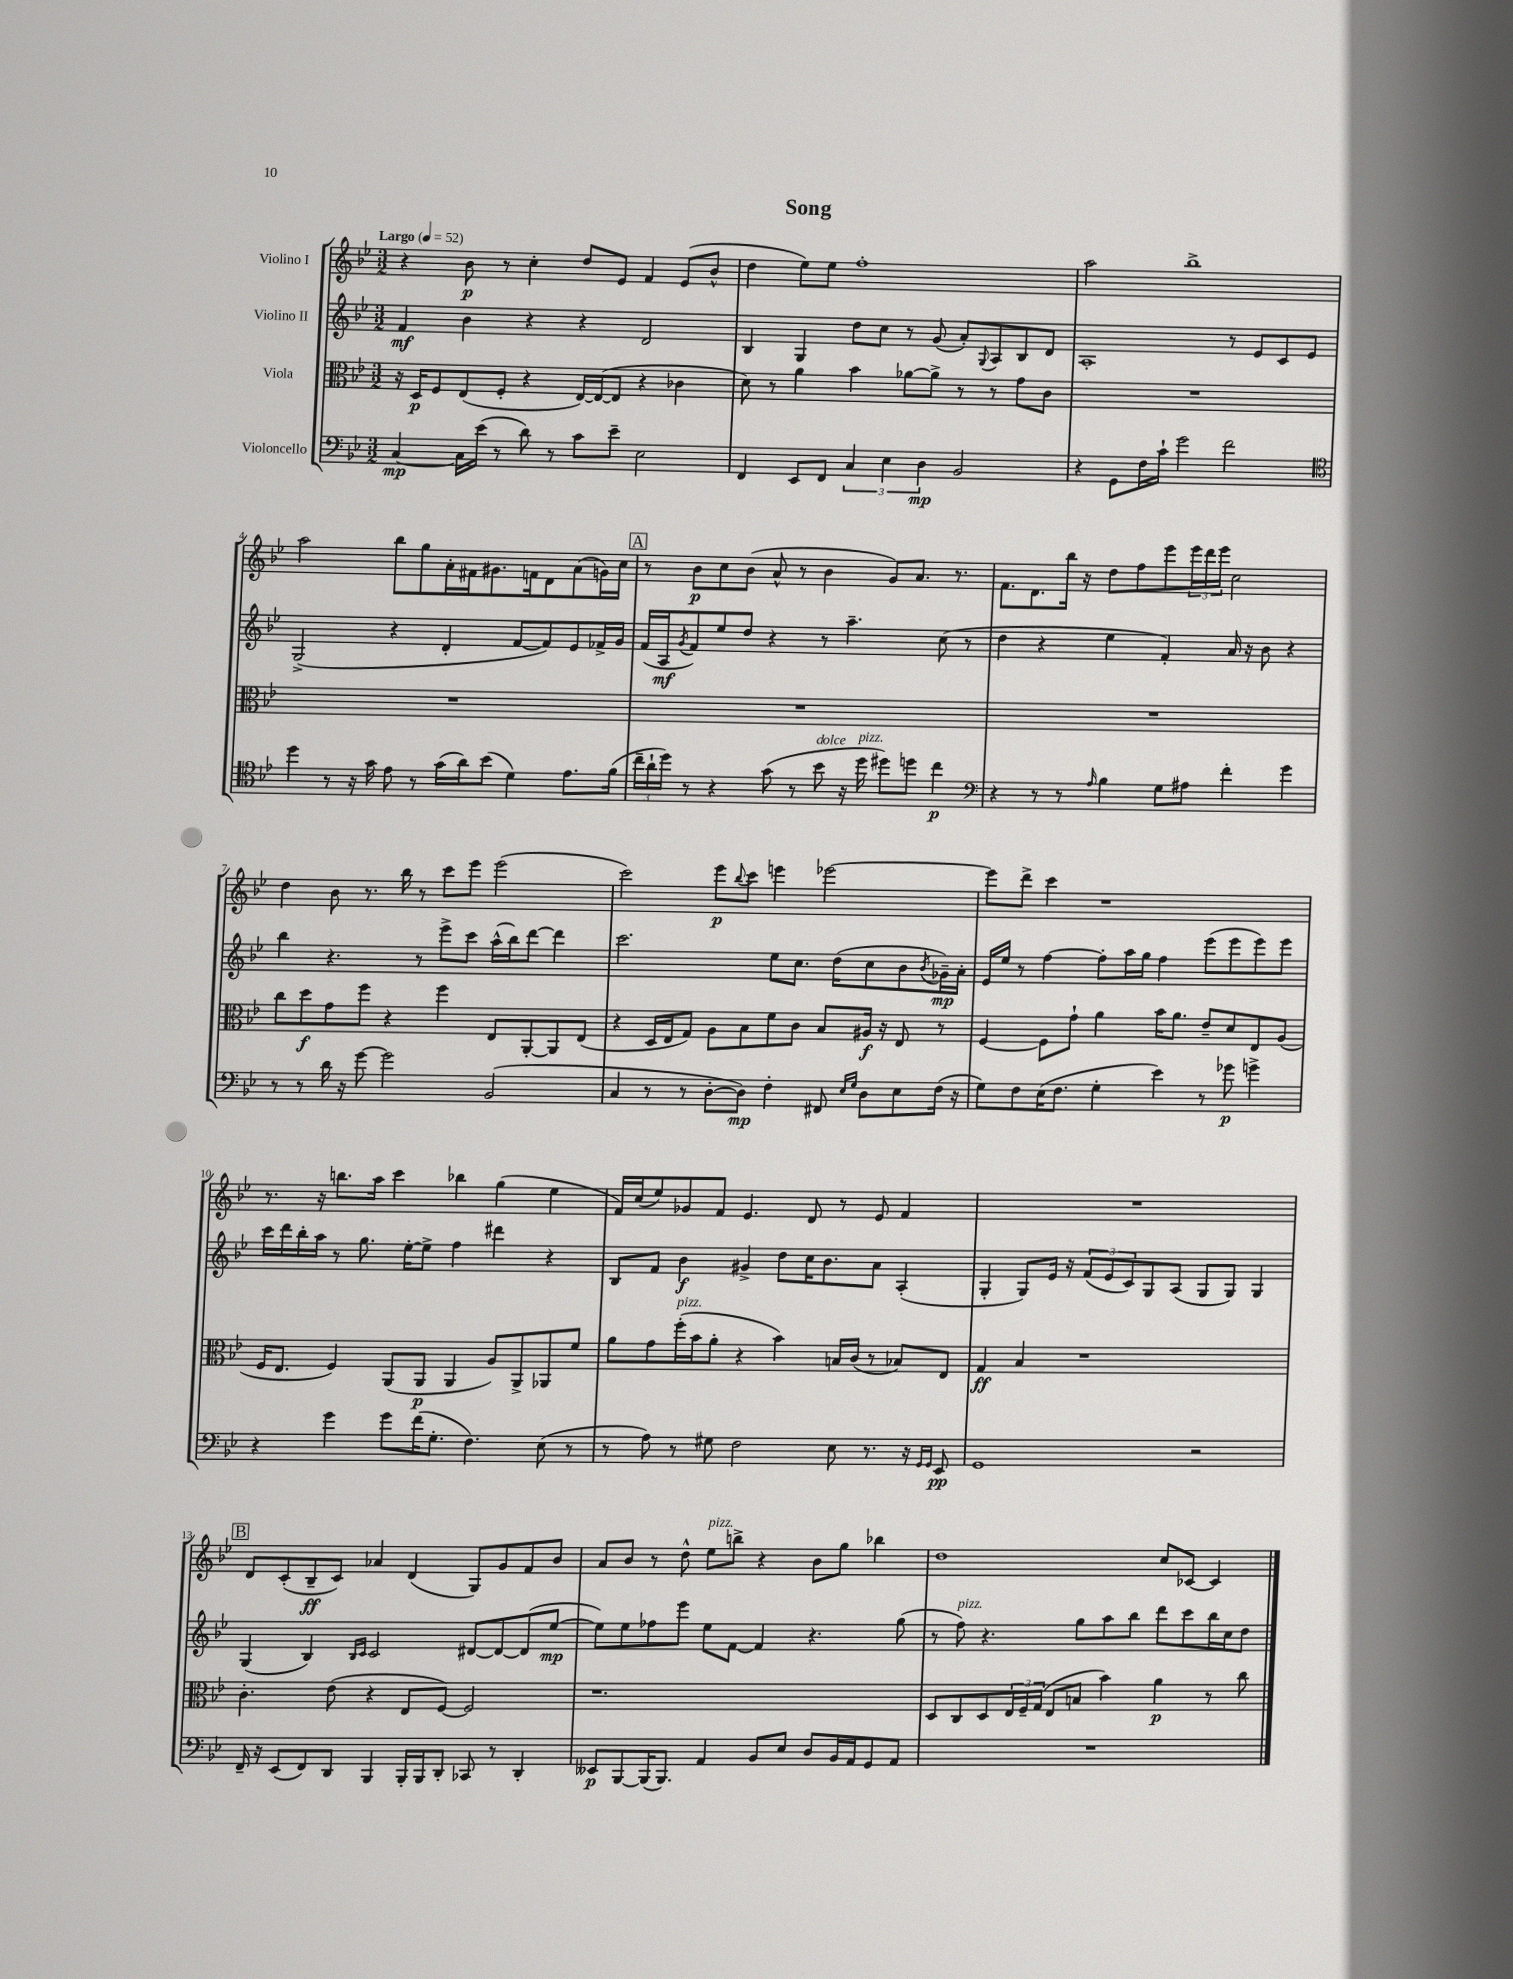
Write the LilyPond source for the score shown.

\header { title = "Song" }
<<
\new StaffGroup <<
\new Staff = "s0" \with { instrumentName = "Violino I" } {
    \clef treble \key bes \major \numericTimeSignature \time 3/2 \tempo "Largo" 4 = 52
    r4 bes'8\p r8 c''4-. d''8 ees'8 f'4 ees'8( bes'8-^ |
    d''4 ees''8) ees''8 f''1-. |
    a''2 bes''1-> |
    a''2 bes''8 g''8 a'16-. fis'16 gis'8. f'16 d'8 a'8( g'16) c''16 |
    \mark \markup { \box "A" } r8 bes'8\p c''8 bes'8( a'8-^ r8 bes'4 g'8) a'8. r8. |
    f'8. d'8. bes''16 r16 d''8 f''8 ees'''8 \tuplet 3/2 { ees'''16 d'''16 ees'''16 } c''2 |
    d''4 bes'8 r8. bes''16 r8 c'''8 ees'''8 ees'''2( |
    c'''2) ees'''8\p \appoggiatura { bes''8 } c'''8 e'''4 ees'''2~ |
    ees'''8 d'''8-> c'''4 r1 |
    r8. r16 b''8. a''16 c'''4 bes''4 g''4( ees''4 |
    f'16) c''16( ees''8) ges'8 f'8 ees'4. d'8 r8 ees'8 f'4 |
    R1. |
    \mark \markup { \box "B" } d'8 c'8-.( bes8--\ff c'8) aes'4 d'4( g8) g'8 f'8 bes'8 |
    a'8 bes'8 r8 d''8-^ ees''8^\markup { \italic "pizz." } b''8-> r4 bes'8 g''8 bes''4 |
    d''1 c''8 ces'8~ ces'4 \bar "|." |
}
\new Staff = "s1" \with { instrumentName = "Violino II" } {
    \clef treble \key bes \major \numericTimeSignature \time 3/2
    f'4\mf bes'4 r4 r4 d'2 |
    bes4 g4 d''8 c''8 r8 g'8( a'8-.) \appoggiatura { g8 } a8 bes8 d'8 |
    a1-. r8 ees'8 c'8 ees'8 |
    g2->( r4 d'4-. f'8~ f'8) ees'8 fes'16-> g'16 |
    \mark \markup { \box "A" } f'16( a16\mf \acciaccatura { g'8 } f'8) ees''8 d''8 r4 r8 a''4.-- c''8( r8 |
    d''4 r4 ees''4 f'4-.) a'16 r16 bes'8 r4 |
    bes''4 r4. r8 ees'''8-> c'''8 a''16-^( bes''16) d'''8~ d'''4 |
    c'''2. ees''8 c''8. d''16( c''8 bes'8 \acciaccatura { bes'8 } ges'16--\mp) a'16-. |
    ees'16 ees''16 r8 f''4~ f''8-. a''16 g''16 f''4 ees'''8( ees'''8 ees'''8) ees'''8 |
    c'''16 d'''16 bes''16-. a''16 r8 g''8. ees''16~-. ees''8-> f''4 dis'''4 r4 |
    bes8 f'8 bes'4\f gis'4-> d''8 c''16 bes'8. a'8 a4-.( |
    g4-. g8) ees'16 r16 \tuplet 3/2 { f'8( ees'8 c'8) } g8 a8( g8 g8) g4 |
    \mark \markup { \box "B" } g4( bes4) \grace { bes16 c'16 } c'2 dis'8~ dis'8~ dis'8( ees''8~\mp |
    ees''8) ees''8 fes''8 ees'''8 ees''8 f'8~ f'4 r4. g''8( |
    r8 f''8^\markup { \italic "pizz." }) r4. g''8 a''8 bes''8 d'''8 c'''8 bes''16 c''16 d''8 \bar "|." |
}
\new Staff = "s2" \with { instrumentName = "Viola" } {
    \clef alto \key bes \major \numericTimeSignature \time 3/2
    r16 d16\p f8 ees8( f8-. r4 ees16~) ees16~( ees8 r4 ces'4 |
    d'8) r8 a'4 bes'4 aes'8~ aes'8-> r8 r8 g'8 c'8 |
    R1. |
    R1. |
    \mark \markup { \box "A" } R1. |
    R1. |
    c''8 d''8\f g'8 f''8 r4 f''4 ees8 a,8~-. a,8 ees8( |
    r4 d16 ees16 g8) a8 bes8 f'8 c'8 bes8 ais16\f r16 ees8 r8 |
    f4~ f8 g'8-! a'4 bes'16 a'8. ees'8-- d'8 ees8 a8( |
    f16 ees8. f4) a,8( a,8\p a,4 a8) a,8-> aes,8 f'8 |
    a'8 g'8 f''16-.^\markup { \italic "pizz." }( bes'16 a'8-. r4 bes'4) b16 c'16( r8 bes8) ees8 |
    g4\ff bes4 r1 |
    \mark \markup { \box "B" } c'4.-. ees'8( r4 ees8 f8~) f2 |
    r1. |
    d8 c8 d8 \tuplet 3/2 { ees16 f16-- g16( } ees8 b8 bes'4) a'4\p r8 c''8 \bar "|." |
}
\new Staff = "s3" \with { instrumentName = "Violoncello" } {
    \clef bass \key bes \major \numericTimeSignature \time 3/2
    c4~\mp c16 ees'16( r8 d'8) r8 c'8 ees'8-- ees2 |
    f,4 ees,8 f,8 \tuplet 3/2 { c4 ees4 d4\mp } bes,2 |
    r4 g,8 f16 c'16-! g'2 f'2 |
    \clef tenor d''4 r8 r16 g'16 ees'8 r8 g'16( a'16) bes'8( d'4) ees'8. f'16( |
    \mark \markup { \box "A" } \tuplet 3/2 { c''16-- a'16-! d''16) } r8 r4 g'8( r8 bes'8^\markup { \italic "dolce" } r16 d''16^\markup { \italic "pizz." } dis''8) d''8 c''4\p |
    \clef bass r4 r8 r8 \grace { a16 } bes4 g8 ais8 f'4-. g'4 |
    r8 r8 d'16 r16 g'8~ g'2 bes,2( |
    c4 r8 r8 d8~-. d8\mp) f4-. fis,8 \grace { ees16 g16 } d8 ees8 f16( r16 |
    g8) f8 ees16( f8. g4-. ees'4) r8 ges'8\p g'4-> |
    r4 g'4 g'8 f'16( g8.-. f4.) ees8( r8 |
    r8 a8) r8 gis8 f2 ees8 r8. r16 \grace { g,16 g,16 } ees,8\pp |
    g,1 r2 |
    \mark \markup { \box "B" } f,16-- r16 ees,8( f,8) d,8 bes,,4 bes,,16-. bes,,16 d,8-. ces,8 r8 d,4-. |
    eeses,8\p bes,,8~ bes,,16( bes,,8.) a,4 bes,8 ees8 d8 bes,16 a,16 g,8 a,8 |
    R1. \bar "|." |
}
>>
>>
